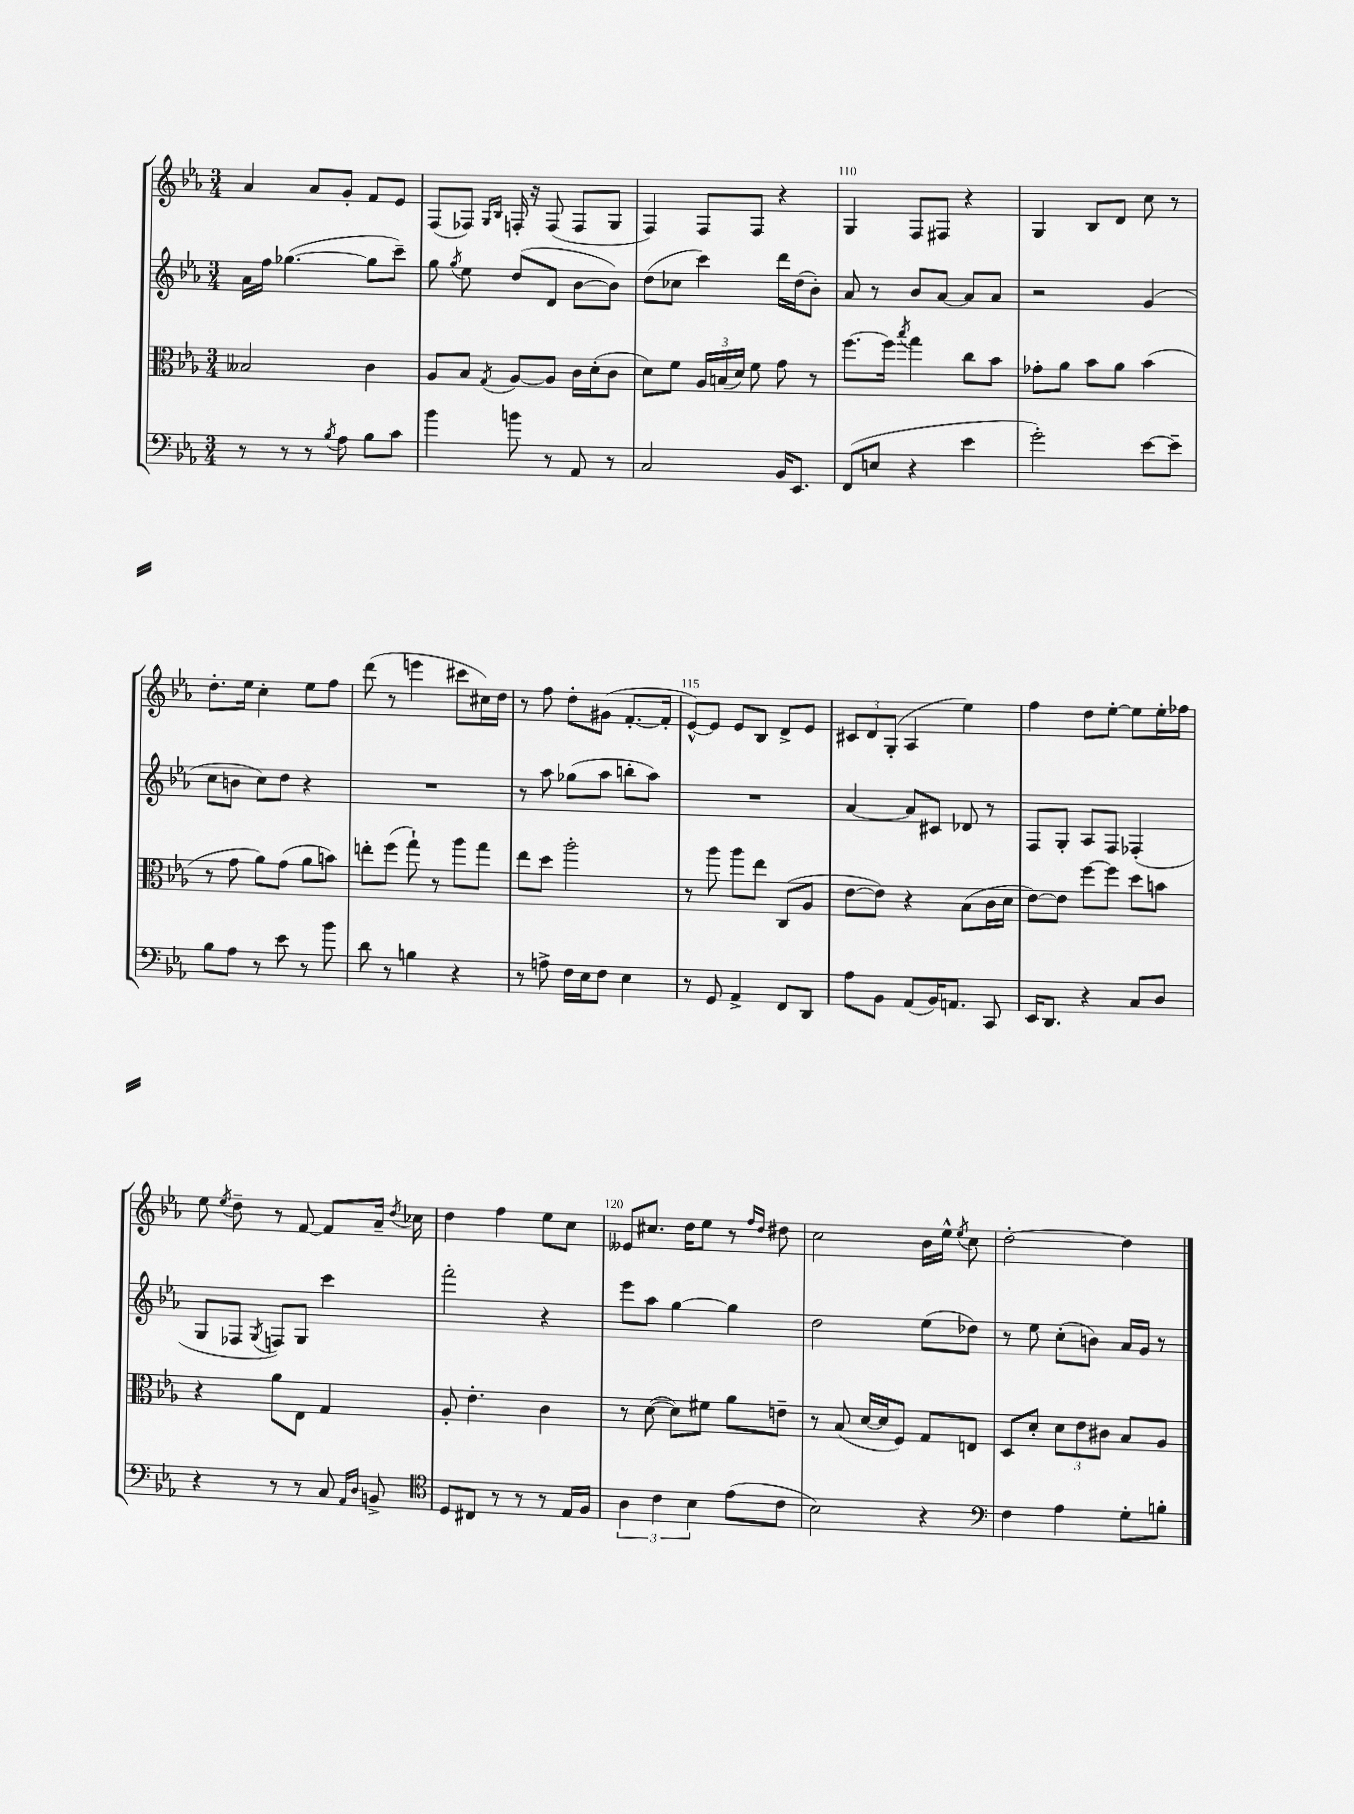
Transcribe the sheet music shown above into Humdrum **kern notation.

**kern	**kern	**kern	**kern
*part4	*part3	*part2	*part1
*staff4	*staff3	*staff2	*staff1
*clefF4	*clefC3	*clefG2	*clefG2
*k[b-e-a-]	*k[b-e-a-]	*k[b-e-a-]	*k[b-e-a-]
*M3/4	*M3/4	*M3/4	*M3/4
=107	=107	=107	=107
8r	2B--X/	16a-\LL	4a-/
.	.	16ff\JJ	.
8r	.	([4.gg-X\	.
8r	.	.	8a-/L
8qB-/	.	.	.
8A-\	.	.	8g'/J
8B-\L	4c\	8gg-\L]	8f/L
8c\J	.	8ccc~\J)	8e-/J
=108	=108	=108	=108
4b-\	8A-/L	8gg\	(8F/L
.	.	8qgg/	.
.	8B-/J	8ee-\	8F-X/J)
.	.	.	16qqG/LL
.	8qG/	.	16qqB-/JJ
8bn\	[8A-/L	(8dd/L	16Fn'/
.	.	.	16r
8r	8A-/J]	8d/J	(8F/
8AA-/	16c\LL	[8b-\L	8F/L
.	(16d'\J	.	.
8r	8c\J	8b-\J])	8G/J
=109	=109	=109	=109
2C/	8d\L)	(8dd\L	4F/)
.	8f\J	8cc-X\J	.
.	24A-/LL	4ccc\)	8F/L
.	(24Bn/	.	.
.	24d/JJ)	.	.
.	8f\	.	8F/J
16BB-/KL	8g\	16ddd\LL	4r
8.EE-/J	.	(16dd\J	.
.	8r	8b-'\J)	.
=110	=110	=110	=110
(8FF/L	[8.ff\L	8a-/	4G/
8En/J	.	8r	.
.	16ff\Jk]	.	.
.	8qbb-/	.	.
4r	4gg\	8b-/L	8F/L
.	.	[8a-/J	8F#X/J
4e-\	8cc\L	8a-/L]	4r
.	8b-\J	8a-/J	.
=111	=111	=111	=111
2g'\)	8g-X'\L	2r	4G/
.	8a-\J	.	.
.	8b-\L	.	8B-/L
.	8a-\J	.	8d/J
[8e-\L	(4b-\	(4g/	8cc\
8e-~\J]	.	.	8r
!!LO:LB:g=z
=112	=112	=112	=112
8B-\L	8r	8cc\L	8.dd'\L
8A-\J	8g\	8bn\J	.
.	.	.	16ee-\Jk
8r	8a-\L)	8cc\L)	4cc'\
8e-\	(8g\J	8dd\J	.
8r	8a-\L	4r	8ee-\L
8b-\	8bn\J)	.	8ff\J
=113	=113	=113	=113
8d\	8een'\L	2.r	(8ddd\
8r	(8ff\J	.	8r
4Bn\	8gg`\)	.	4eeen\
.	8r	.	.
4r	8aa-\L	.	8ccc#X\L
.	8gg\J	.	16cc#X\L)
.	.	.	16dd\JJ
=114	=114	=114	=114
8r	8ee-\L	8r	8r
8An^\	8dd\J	8aa-\	8ff\
16F\LL	2aa-'\	(8gg-X\L	8dd'\L
16E-\J	.	.	.
8F\J	.	8aa-\J	(8g#X\J
4E-\	.	8bbn'\L	[8.f'/L
.	.	8aa-\J)	.
.	.	.	16f'/Jk]
=115	=115	=115	=115
8r	8r	2.r	[8e-^^/L)
8GG/	8aa-\	.	8e-/J]
4AA-^/	8aa-\L	.	8e-/L
.	8ee-\J	.	8B-/J
8FF/L	(8C/L	.	8d^/L
8DD/J	8A-/J	.	8e-/J
=116	=116	=116	=116
8A-\L	[8e-\L	[4a-/	12c#X/L
.	.	.	12d/
8BB-\J	8e-\J])	.	.
.	.	.	(12G'/J
(8AA-/L	4r	8a-/L]	4A-/
16BB-/K)	.	8c#X/J	.
8.AAn/J	.	.	.
.	(8B-\L	8d-X/	4ee-\)
8CC/	16c\L	8r	.
.	16d\JJ	.	.
=117	=117	=117	=117
16EE-/KL	[8e-\L)	8F/L	4ff\
8.DD/J	.	.	.
.	8e-\J]	8G'/J	.
4r	[8ff\L	8A-/L	8dd\L
.	8ff\J]	8F/J	[8ee-'\J
8C/L	8dd\L	(4F-X'/	8ee-\L]
8D/J	8bn\J	.	16ee-'\L
.	.	.	16ff-X\JJ
!!LO:LB:g=z
=118	=118	=118	=118
4r	4r	8G/L	8ee-\
.	.	.	8qee-/
.	.	8F-X/J	8dd~\
.	.	8qG/	.
8r	8a-\L	8Fn/L)	8r
8r	8E-\J	8G/J	[8f/
8C/	4G/	4ccc\	8f/L]
16qqAA-/LL	.	.	.
16qqD/JJ	.	.	.
8BBn^/	.	.	16a-~/Jk
.	.	.	8qdd/
.	.	.	16cc-X\
=119	=119	=119	=119
*clefC4	*	*	*
8D/L	8A-'/	2fff'\	4dd\
8C#X/J	4.e-'\	.	.
8r	.	.	4ff\
8r	.	.	.
8r	4c\	4r	8ee-\L
16E-/LL	.	.	8cc\J
16F/JJ	.	.	.
=120	=120	=120	=120
6A-\	8r	8eee-\L	8e--X/L
.	([8d\	8aa-\J	8.cc#X/J
6c\	.	.	.
.	8d\L])	[4gg\	.
.	.	.	16dd\KL
6B-\	.	.	.
.	8f#X\J	.	8ee-\J
(8e-\L	8a-\L	4gg\]	8r
.	.	.	16qqff/LL
.	.	.	16qqdd/JJ
8c\J	8en~\J	.	8dd#X\
=121	=121	=121	=121
2B-\)	8r	2dd\	2cc\
.	(8B-/	.	.
.	[16d/LL	.	.
.	16d/J]	.	.
.	8F/J)	.	.
4r	8G/L	(8ee-\L	16b-\LL
.	.	.	16ee-^^\JJ
.	.	.	8qee-/
.	8En/J	8dd-X\J)	8cc\
=122	=122	=122	=122
*clefF4	*	*	*
4F\	8D/L	8r	[2dd'\
.	8d'/J	8ee-\	.
4A-\	12d\L	(8cc'\L	.
.	12e-\	.	.
.	.	8bn\J)	.
.	12c#X\J	.	.
8G'\L	8B-/L	16a-/LL	4dd\]
.	.	16g/JJ	.
8Bn'\J	8A-/J	8r	.
==	==	==	==
*-	*-	*-	*-
